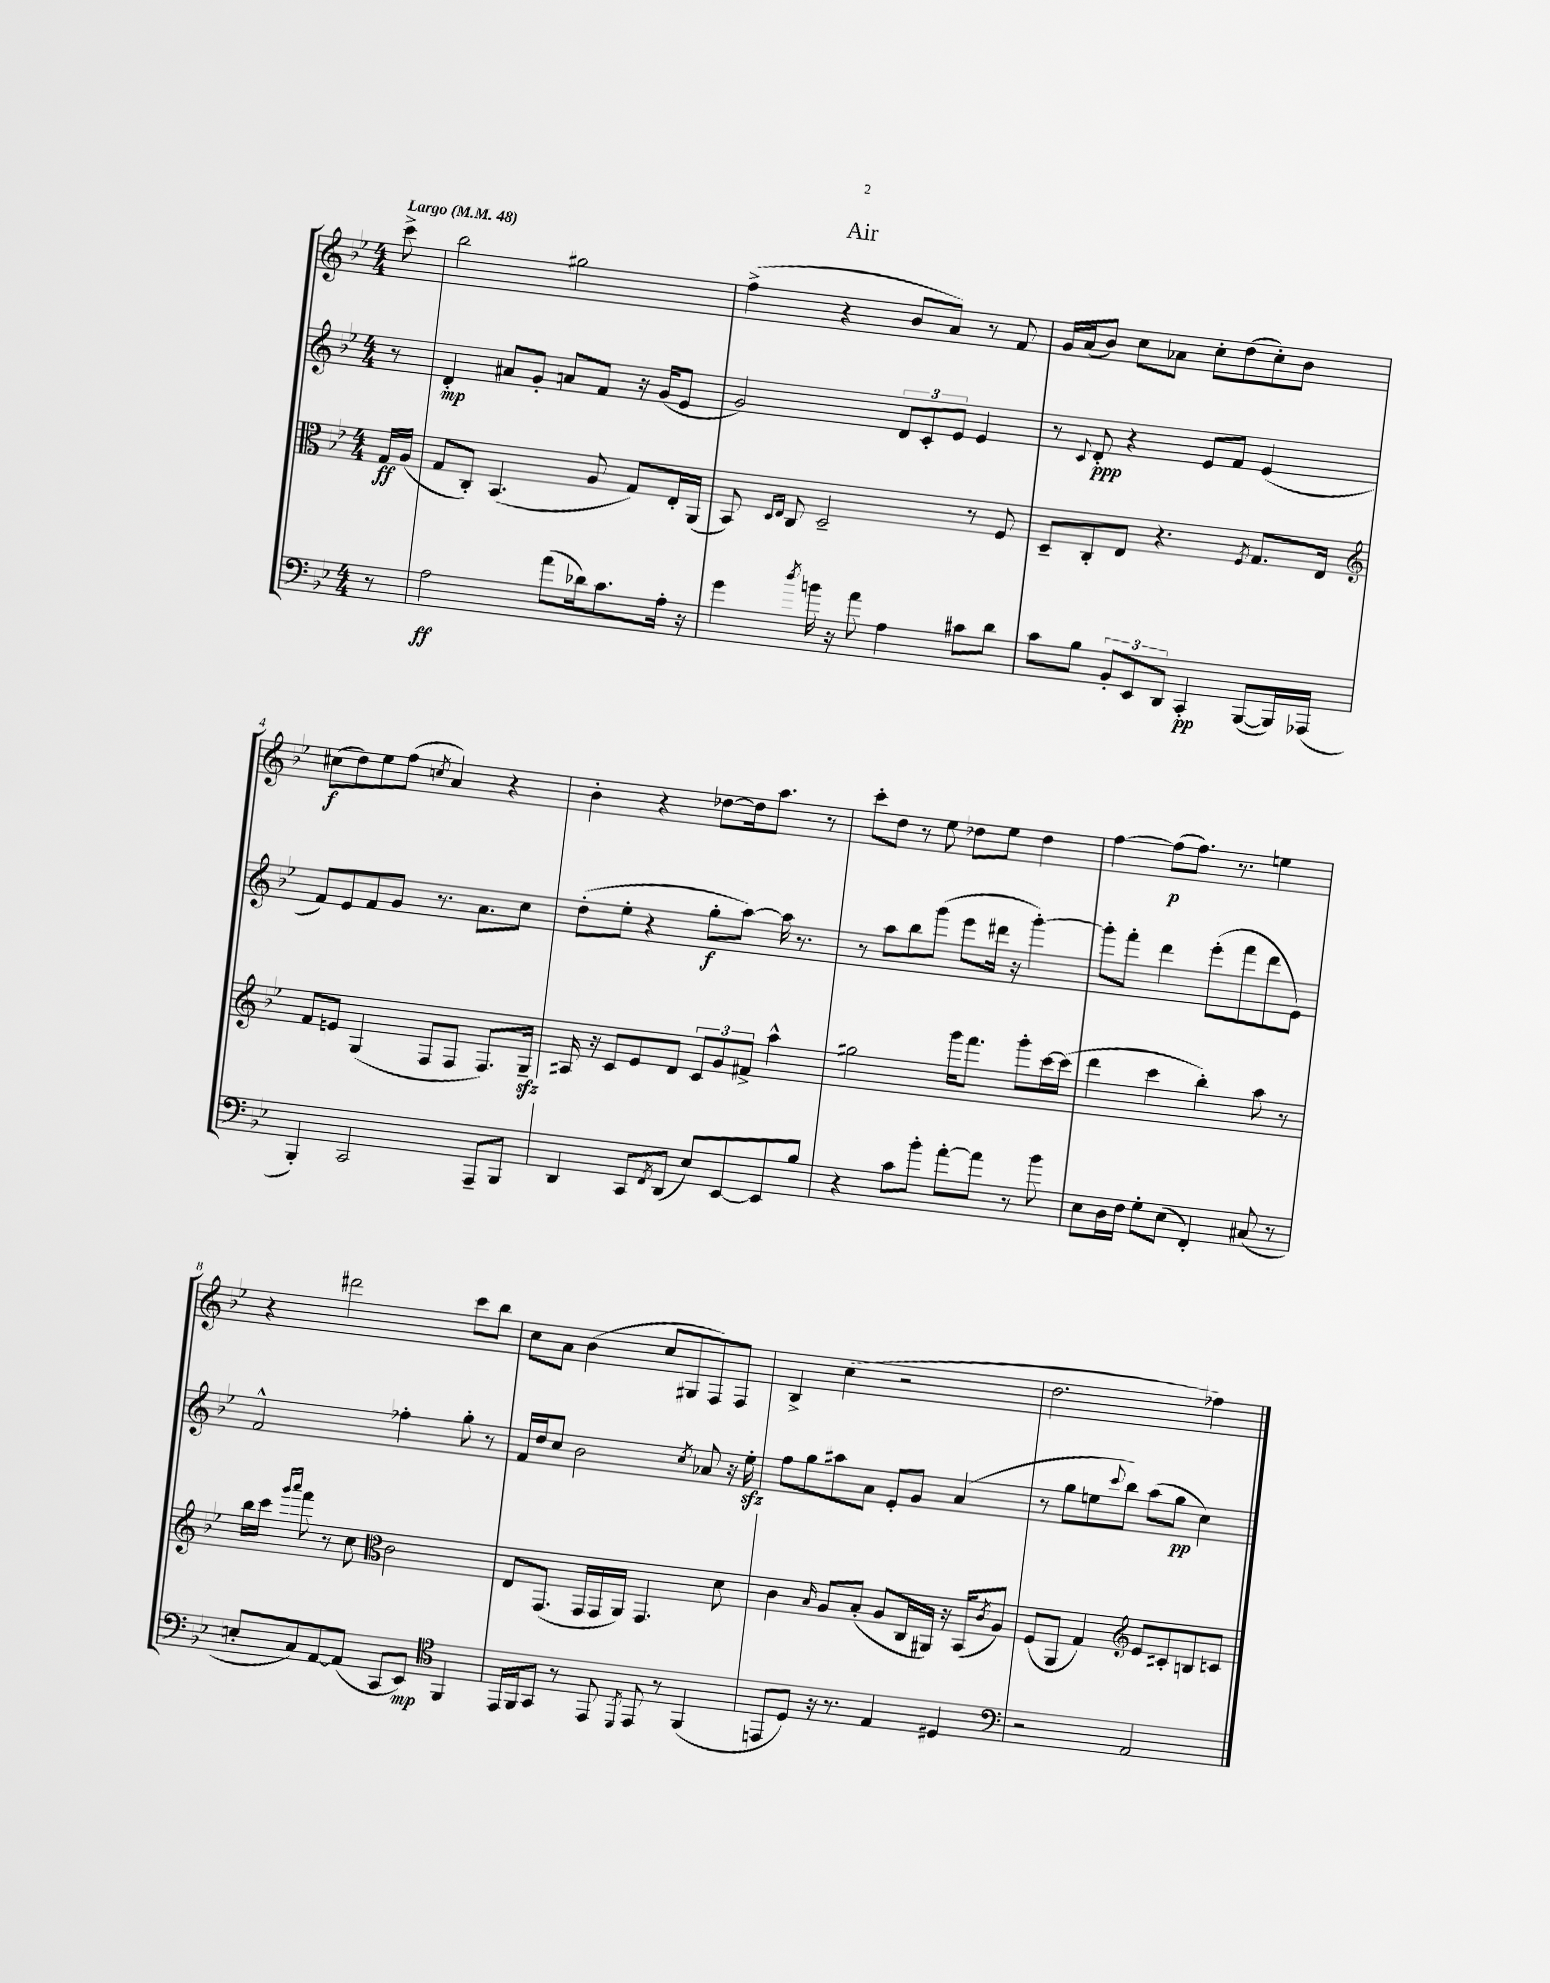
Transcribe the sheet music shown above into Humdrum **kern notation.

**kern	**dynam	**kern	**dynam	**kern	**dynam	**kern	**dynam
*part4	*part4	*part3	*part3	*part2	*part2	*part1	*part1
*staff4	*staff4	*staff3	*staff3	*staff2	*staff2	*staff1	*staff1
*clefF4	*	*clefC3	*	*clefG2	*	*clefG2	*
*k[b-e-]	*	*k[b-e-]	*	*k[b-e-]	*	*k[b-e-]	*
*M4/4	*	*M4/4	*	*M4/4	*	*M4/4	*
*MM48	*	*MM48	*	*MM48	*	*MM48	*
=	=	=	=	=	=	=	=
!	!	!	!	!	!	!LO:TX:a:B:t=Largo	!
8r	.	16G/LL	ff	8r	.	8ccc^\	.
.	.	(16A/JJ	.	.	.	.	.
=1	=1	=1	=1	=1	=1	=1	=1
2A\	ff	8G/L	.	4d'/	mp	2bb-\	.
.	.	8C'/J)	.	.	.	.	.
.	.	(4.BB-/	.	8a#X/L	.	.	.
.	.	.	.	8g'/J	.	.	.
(8a\L	.	.	.	8an/L	.	2gg#X\	.
16d-X\k)	.	8A/	.	8f/J	.	.	.
8.c\	.	.	.	.	.	.	.
.	.	8G/L)	.	16r	.	.	.
.	.	.	.	(16g/KL	.	.	.
16A'\Jk	.	16E-'/L	.	8e-/J	.	.	.
16r	.	(16AA/JJ	.	.	.	.	.
=2	=2	=2	=2	=2	=2	=2	=2
4g\	.	8BB-/)	.	2g/)	.	(4ff^\	.
.	.	16qqD/LL	.	.	.	.	.
.	.	16qqE-/JJ	.	.	.	.	.
.	.	8C/	.	.	.	.	.
8qdd/	.	.	.	.	.	.	.
16bn\	.	2D~/	.	.	.	4r	.
16r	.	.	.	.	.	.	.
8a\	.	.	.	.	.	.	.
4A\	.	.	.	12d/L	.	8b-/L	.
.	.	.	.	12c'/	.	.	.
.	.	.	.	.	.	8a/J)	.
.	.	.	.	12e-/J	.	.	.
8c#X\L	.	8r	.	4e-/	.	8r	.
8d\J	.	8F/	.	.	.	8f/	.
=3	=3	=3	=3	=3	=3	=3	=3
8c\L	.	8D~/L	.	8r	.	16g/LL	.
.	.	.	.	.	.	(16a/J	.
.	.	.	.	8qqc/	.	.	.
8B-\J	.	8C'/	.	8d'/	ppp	8b-/J)	.
12BB-'/L	.	8E-/J	.	4r	.	8cc\L	.
12EE-/	.	.	.	.	.	.	.
.	.	4.r	.	.	.	8a-X\J	.
12DD/J	.	.	.	.	.	.	.
4CC'/	pp	.	.	8e-/L	.	8cc'\L	.
.	.	.	.	8f/J	.	(8dd\	.
.	.	8qF/	.	.	.	.	.
([8BBB-/L	.	8.G/L	.	(4e-/	.	8cc'\)	.
16BBB-/L])	.	.	.	.	.	8b-\J	.
(16AAA-X/JJ	.	16E-/Jk	.	.	.	.	.
!!LO:LB:g=z
=4	=4	=4	=4	=4	=4	=4	=4
*	*	*clefG2	*	*	*	*	*
4BBB-'/)	.	8f/L	.	8f/L)	.	(8cc#X\L	f
.	.	8en/J	.	8e-/	.	8dd\)	.
2CC/	.	(4G/	.	8f/	.	8ee-\	.
.	.	.	.	8g/J	.	(8ff\J	.
.	.	.	.	.	.	8qccn/	.
.	.	8F/L	.	8.r	.	4a/)	.
.	.	8F/J	.	.	.	.	.
.	.	.	.	8.a\L	.	.	.
8AAA~/L	.	8.F/L)	.	.	.	4r	.
8BBB-/J	.	.	.	8cc\J	.	.	.
.	.	16Gzz~/Jk	.	.	.	.	.
=5	=5	=5	=5	=5	=5	=5	=5
4DD/	.	16A#X/	.	(8dd'\L	.	4b-'\	.
.	.	16r	.	.	.	.	.
.	.	8c/L	.	8ee-'\J	.	.	.
8CC/L	.	8e-/	.	4r	.	4r	.
8qFF/	.	.	.	.	.	.	.
(8DD/J	.	8d/J	.	.	.	.	.
8E-/L)	.	12c/L	.	8gg'\L	f	[8dd-X\L	.
.	.	12g/	.	.	.	.	.
[8EE-/	.	.	.	[8aa\J)	.	16dd-\k]	.
.	.	12f#X^/J	.	.	.	.	.
.	.	.	.	.	.	8.aa\J	.
8EE-/]	.	4aa^^\	.	16aa\]	.	.	.
.	.	.	.	8.r	.	.	.
8B-/J	.	.	.	.	.	8r	.
=6	=6	=6	=6	=6	=6	=6	=6
4r	.	2gg#X\	.	8r	.	8ccc'\L	.
.	.	.	.	8aa\L	.	8dd\J	.
8c\L	.	.	.	8bb-\	.	8r	.
8b-'\J	.	.	.	(8ggg\J	.	8ee-\	.
[8a'\L	.	16ggg\KL	.	8eee-\L	.	8dd-X\L	.
.	.	8.fff\J	.	.	.	.	.
8a\J]	.	.	.	16ddd#X\Jk	.	8ee-\J	.
.	.	.	.	16r	.	.	.
8r	.	8ggg'\L	.	[4ggg'\)	.	4dd-\	.
8b-\	.	[16ccc\L	.	.	.	.	.
.	.	(16ccc\JJ]	.	.	.	.	.
=7	=7	=7	=7	=7	=7	=7	=7
8E-\L	.	4ddd\	.	8ggg'\L]	.	[4ff\	.
16D\L	.	.	.	8fff'\J	.	.	.
16F\JJ	.	.	.	.	.	.	.
8G'\L	.	4ccc\	.	4ddd\	.	(8ff\L]	p
(8E-\J	.	.	.	.	.	8.ff\J)	.
4FF'/)	.	4bb-'\)	.	(8eee-'\L	.	.	.
.	.	.	.	.	.	8.r	.
.	.	.	.	8fff\	.	.	.
(8C#X/	.	8aa\	.	8ddd\	.	4een\	.
8r	.	8r	.	8e-\J)	.	.	.
!!LO:LB:g=z
=8	=8	=8	=8	=8	=8	=8	=8
8En'/L	.	16bb-\LL	.	2f^^/	.	4r	.
.	.	16ccc\JJ	.	.	.	.	.
.	.	16qqggg/LL	.	.	.	.	.
.	.	16qqaaa/JJ	.	.	.	.	.
8C/)	.	8fff\	.	.	.	.	.
[8AA/	.	8r	.	.	.	2ddd#X\	.
(8AA/J]	.	8cc\	.	.	.	.	.
*	*	*clefC3	*	*	*	*	*
8CC/L	.	2c\	.	4ff-X'\	.	.	.
8EE-/J)	mp	.	.	.	.	.	.
*clefC4	*	*	*	*	*	*	*
4FF/	.	.	.	8gg'\	.	8ccc\L	.
.	.	.	.	8r	.	8bb-\J	.
=9	=9	=9	=9	=9	=9	=9	=9
16EE-/LL	.	8E-/L	.	16f/LL	.	8cc\L	.
16FF/J	.	.	.	16dd/J	.	.	.
8GG/J	.	(8.GG/J	.	8cc/J	.	8a\J	.
8r	.	.	.	2b-\	.	(4b-\	.
.	.	16GG/LL	.	.	.	.	.
8EE-/	.	16GG/	.	.	.	.	.
.	.	16AA/JJ)	.	.	.	.	.
8qDD/	.	.	.	.	.	.	.
8EE-/	.	4.GG/	.	.	.	8cc/L	.
8r	.	.	.	.	.	8G#X/	.
.	.	.	.	8qcc/	.	.	.
(4FF/	.	.	.	8a-X/	.	8F/)	.
.	.	8d\	.	16r	.	8F/J	.
.	.	.	.	16ee-zz'\	.	.	.
=10	=10	=10	=10	=10	=10	=10	=10
8EEn/L	.	4c\	.	8ff\L	.	4B-^/	.
8D/J)	.	.	.	8gg\	.	.	.
.	.	16qqB-/	.	.	.	.	.
16r	.	8A/L	.	8aa#X\	.	(4cc\	.
8.r	.	.	.	.	.	.	.
.	.	(8B-'/J	.	8a\J	.	.	.
4E-/	.	8A/L	.	8e-'/L	.	2r	.
.	.	16C/L	.	8g/J	.	.	.
.	.	16AA#X/JJ)	.	.	.	.	.
4D#X/	.	16r	.	(4a/	.	.	.
.	.	(16BB-/KL	.	.	.	.	.
.	.	8qc/	.	.	.	.	.
.	.	8A/J)	.	.	.	.	.
=11	=11	=11	=11	=11	=11	=11	=11
*clefF4	*	*	*	*	*	*	*
2r	.	(8F/L	.	8r	.	2.dd\	.
.	.	8AA/J	.	8gg\L	.	.	.
.	.	4G/)	.	8een\	.	.	.
.	.	.	.	8qqccc/	.	.	.
.	.	.	.	8bb-\J)	.	.	.
*	*	*clefG2	*	*	*	*	*
2AA/	.	8e-/L	.	(8aa\L	.	.	.
.	.	8c#X'/	.	8gg\J	pp	.	.
.	.	8Bn/	.	4cc\)	.	4ff-X\)	.
.	.	8cn/J	.	.	.	.	.
==	==	==	==	==	==	==	==
*-	*-	*-	*-	*-	*-	*-	*-
